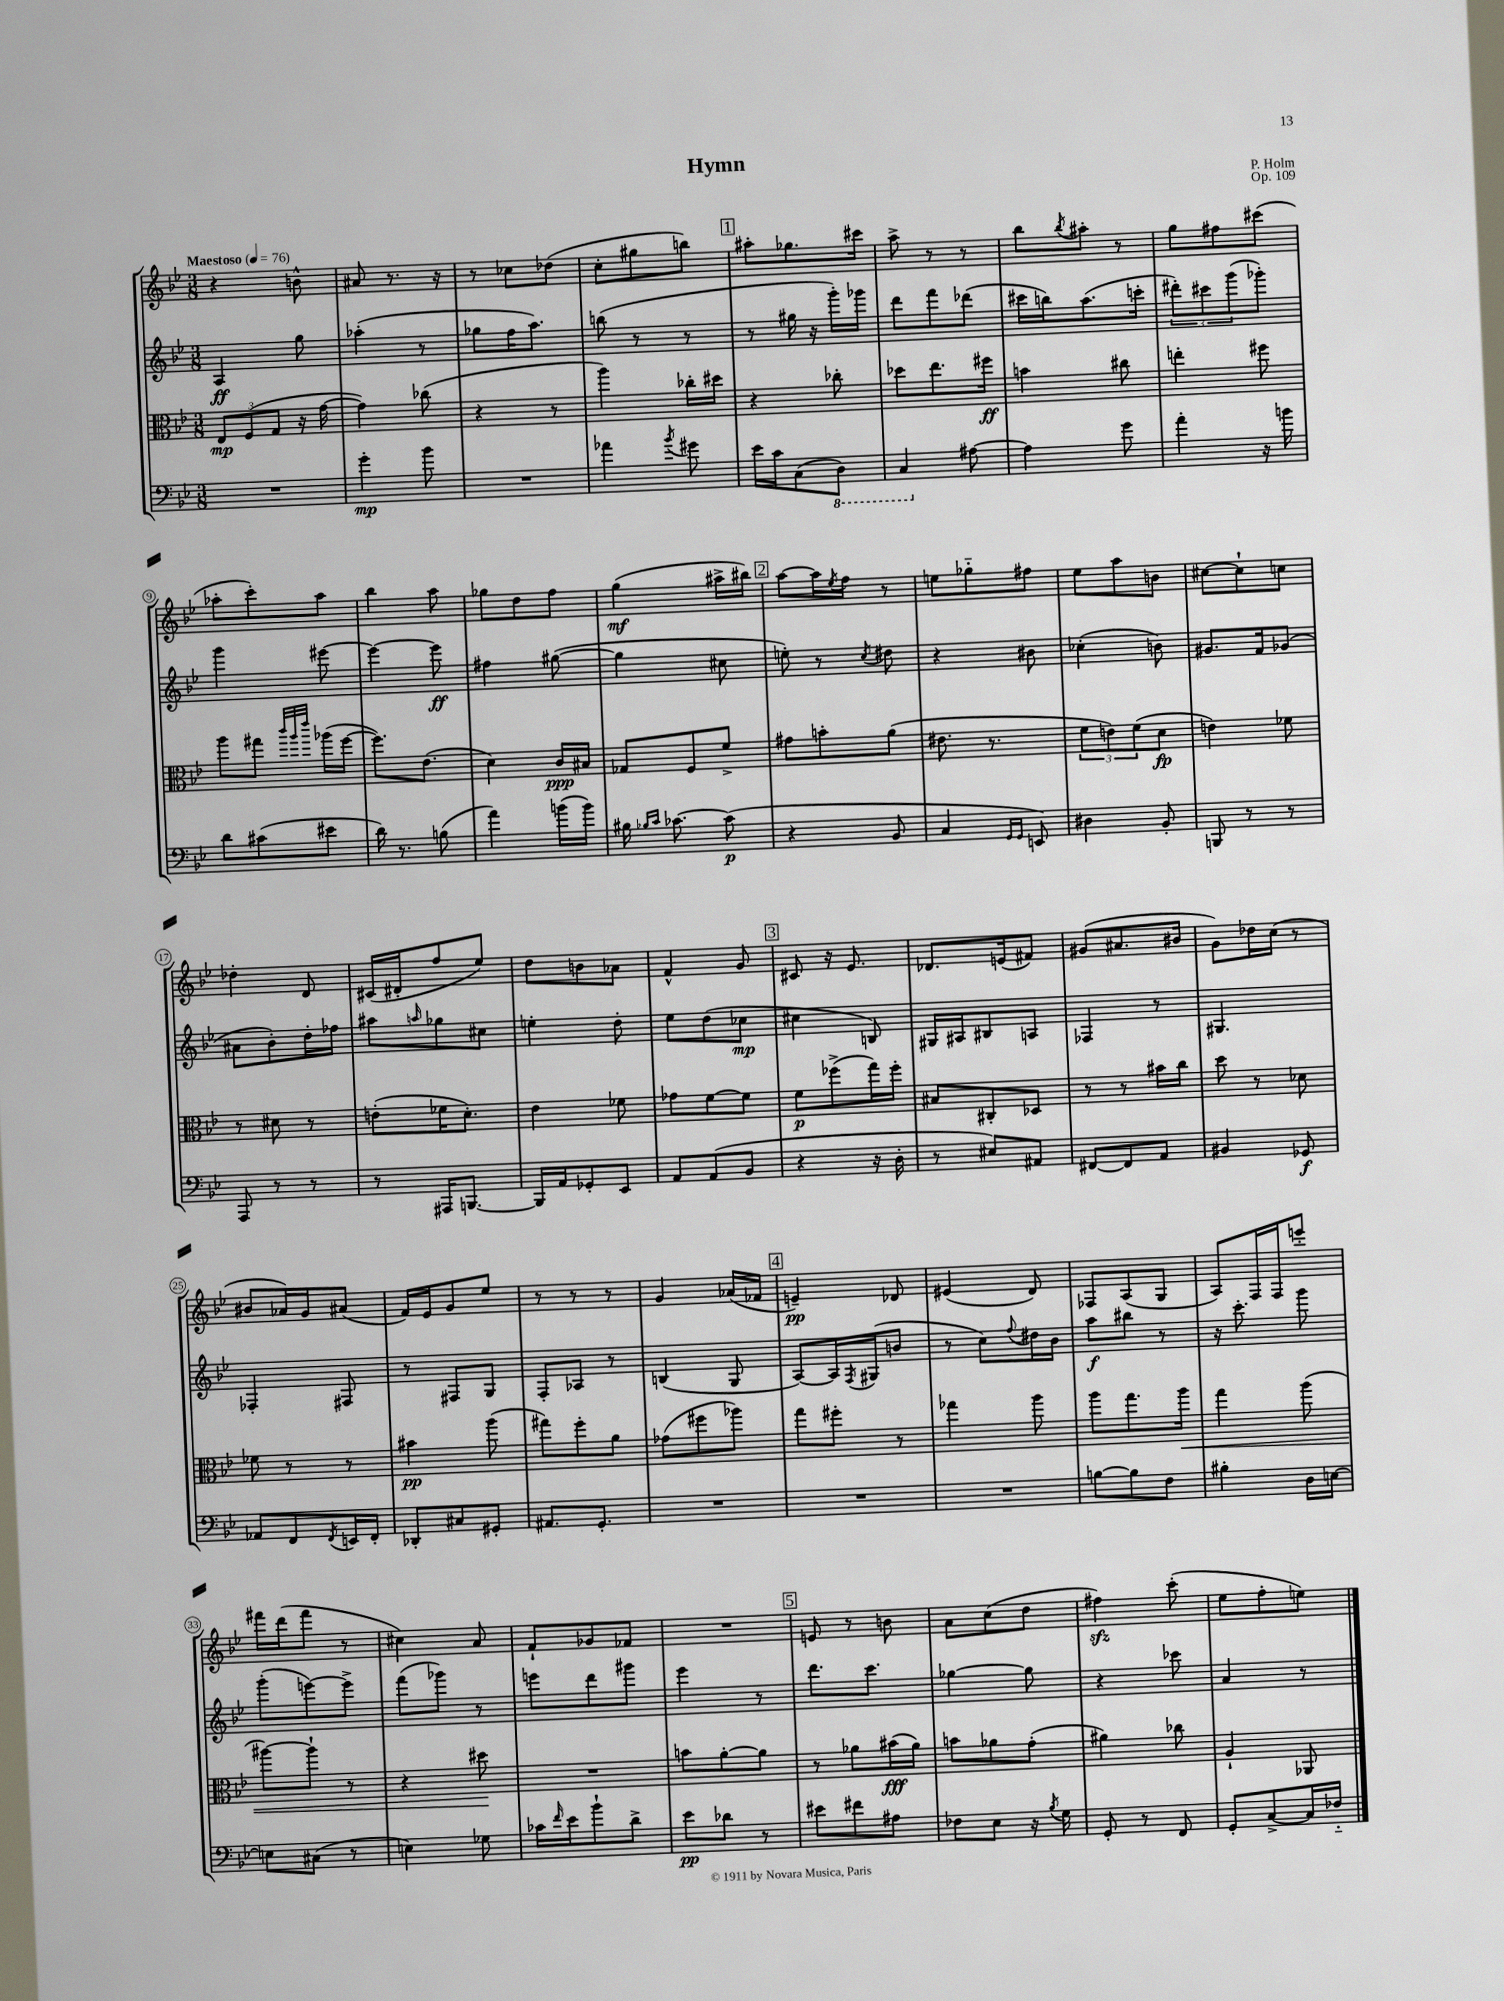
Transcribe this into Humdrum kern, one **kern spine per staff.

**kern	**dynam	**kern	**dynam	**kern	**dynam	**kern	**dynam
*part4	*part4	*part3	*part3	*part2	*part2	*part1	*part1
*staff4	*staff4	*staff3	*staff3	*staff2	*staff2	*staff1	*staff1
*clefF4	*	*clefC3	*	*clefG2	*	*clefG2	*
*k[b-e-]	*	*k[b-e-]	*	*k[b-e-]	*	*k[b-e-]	*
*M3/8	*	*M3/8	*	*M3/8	*	*M3/8	*
*MM76	*	*MM76	*	*MM76	*	*MM76	*
=1	=1	=1	=1	=1	=1	=1	=1
!	!	!	!	!	!	!LO:TX:a:B:t=Maestoso	!
4.r	.	12E-/L	mp	4A/	ff	4r	.
.	.	(12F/	.	.	.	.	.
.	.	12G/J	.	.	.	.	.
.	.	16r	.	8gg\	.	8bn^^\	.
.	.	[16g\	.	.	.	.	.
=2	=2	=2	=2	=2	=2	=2	=2
4g'\	mp	4g\])	.	(4aa-X'\	.	8a#X/	.
.	.	.	.	.	.	8.r	.
8b-\	.	(8cc-X\	.	8r	.	.	.
.	.	.	.	.	.	16r	.
=3	=3	=3	=3	=3	=3	=3	=3
4.r	.	4r	.	8gg-X\L	.	8r	.
.	.	.	.	16ff\K	.	8cc-X\L	.
.	.	.	.	8.aa\J)	.	.	.
.	.	8r	.	.	.	(8dd-X\J	.
=4	=4	=4	=4	=4	=4	=4	=4
4a-X\	.	4aa\)	.	(8bbn\	.	8cc'\L	.
.	.	.	.	8r	.	8gg#X\	.
8qb-/	.	.	.	.	.	.	.
8g#X\	.	16cc-X'\LL	.	8r	.	8bbn\J)	.
.	.	16dd#X\JJ	.	.	.	.	.
!!LO:REH:place=s1:t=1
=5	=5	=5	=5	=5	=5	=5	=5
16e-\LL	.	4r	.	8r	.	8aa#X'\L	.
16c\J	.	.	.	.	.	.	.
(8C\	.	.	.	16gg#X\	.	8.gg-X\	.
.	.	.	.	16r	.	.	.
*8ba	*	*	*	*	*	*	*
8DD\J)	.	8cc-X'\	.	16ggg'\LL)	.	.	.
.	.	.	.	16ggg-X\JJ	.	16ccc#X\Jk	.
=6	=6	=6	=6	=6	=6	=6	=6
4CC/	.	8dd-X\L	.	8ddd\L	.	8aa^\	.
.	.	8.ee-\	.	8fff\	.	8r	.
*X8ba	*	*	*	*	*	*	*
[8A#X\	.	.	.	(8ddd-X\J	.	8r	.
.	.	16ff#X\Jk	ff	.	.	.	.
=7	=7	=7	=7	=7	=7	=7	=7
4A#\]	.	4bn\	.	16ccc#X\LL	.	8bb-\L	.
.	.	.	.	16bbn\J)	.	.	.
.	.	.	.	.	.	8qbb-/	.
.	.	.	.	(8.aa\	.	8aa#X'\J	.
8g\	.	8cc#X\	.	.	.	8r	.
.	.	.	.	16cccn'\Jk	.	.	.
=8	=8	=8	=8	=8	=8	=8	=8
4a'\	.	4een'\	.	12ddd#X'\L)	.	8gg\L	.
.	.	.	.	12ccc#X\	.	.	.
.	.	.	.	.	.	8ff#X\	.
.	.	.	.	(12ggg\	.	.	.
16r	.	8ff#X\	.	8ggg-X'\J)	.	(8ccc#X\J	.
16bn\	.	.	.	.	.	.	.
!!LO:LB:g=z
=9	=9	=9	=9	=9	=9	=9	=9
8d\L	.	8aa\L	.	4ggg\	.	8aa-X'\L	.
(8c#X\	.	8gg#X\J	.	.	.	8ccc'\)	.
.	.	32qqccc/LLL	.	.	.	.	.
.	.	32qqaa/	.	.	.	.	.
.	.	32qqeee-/JJJ	.	.	.	.	.
8e#X\J	.	(16aa-X\LL	.	[8eee#X\	.	8aa-\J	.
.	.	[16ff\JJ	.	.	.	.	.
=10	=10	=10	=10	=10	=10	=10	=10
16d\)	.	8.ff\L])	.	4eee#\_	.	4bb-\	.
8.r	.	.	.	.	.	.	.
.	.	(8.e-\J	.	.	.	.	.
(8Bn\	.	.	.	8eee#\]	ff	8aa\	.
=11	=11	=11	=11	=11	=11	=11	=11
4a\)	.	4d\)	.	4ff#X\	.	8gg-X\L	.
.	.	.	.	.	.	8dd\	.
(16bn\LL	.	16c/LL	ppp	([8gg#X\	.	8ff\J	.
16b\JJ)	.	16B#X/JJ	.	.	.	.	.
=12	=12	=12	=12	=12	=12	=12	=12
16B#X\	.	8G-X/L	.	4gg#\]	.	(4gg\	mf
16qqB-X/LL	.	.	.	.	.	.	.
16qqc/JJ	.	.	.	.	.	.	.
[8.c-X\	.	.	.	.	.	.	.
.	.	8F/	.	.	.	.	.
(8c-\]	p	8f^/J	.	8cc#X\	.	16aa#X^\LL	.
.	.	.	.	.	.	16bb#X\JJ)	.
!!LO:REH:place=s1:t=2
=13	=13	=13	=13	=13	=13	=13	=13
4r	.	8g#X\L	.	8een'\)	.	[8aa\L	.
.	.	8bn'\	.	8r	.	16aa\L]	.
.	.	.	.	.	.	8qee-/	.
.	.	.	.	.	.	16ff\JJ	.
.	.	.	.	8qcc/	.	.	.
8BB-/	.	(8a\J	.	8dd#X\	.	8r	.
=14	=14	=14	=14	=14	=14	=14	=14
4C/	.	8.e#X\	.	4r	.	8een\L	.
.	.	.	.	.	.	8gg-X\	.
.	.	8.r	.	.	.	.	.
16qqGG/LL	.	.	.	.	.	.	.
16qqGG/JJ	.	.	.	.	.	.	.
8EEn/)	.	.	.	8b#X\	.	8ff#X\J	.
=15	=15	=15	=15	=15	=15	=15	=15
4D#X\	.	12f\L	.	(4cc-X'\	.	8ee-\L	.
.	.	12en\)	.	.	.	.	.
.	.	.	.	.	.	8aa\	.
.	.	(12f\	.	.	.	.	.
8BB-'/	.	8d\J	fp	8bn\)	.	8bn\J	.
=16	=16	=16	=16	=16	=16	=16	=16
8BBBn/	.	4en\)	.	8.g#X/L	.	[8cc#X\L	.
8r	.	.	.	.	.	8cc#`\]	.
.	.	.	.	16f/k	.	.	.
8r	.	8f-X\	.	(8g-X/J	.	8ccn\J	.
!!LO:LB:g=z
=17	=17	=17	=17	=17	=17	=17	=17
8AAA/	.	8r	.	8a#X\L	.	4dd-X'\	.
8r	.	8d#X\	.	8b-'\)	.	.	.
8r	.	8r	.	16dd'\L	.	8d/	.
.	.	.	.	16ff-X\JJ	.	.	.
=18	=18	=18	=18	=18	=18	=18	=18
8r	.	(8en'\L	.	8aa#X\L	.	(16c#X/LL	.
.	.	.	.	.	.	16d#X'/J	.
.	.	.	.	16qqaan/	.	.	.
16AAA#X/KL	.	16f-X\K	.	8gg-X\	.	8ff/	.
[8.BBBn/J	.	8.d'\J)	.	.	.	.	.
.	.	.	.	8cc#X\J	.	8ee-/J)	.
=19	=19	=19	=19	=19	=19	=19	=19
16BBB/LL]	.	4e-\	.	4een'\	.	8dd\L	.
16AA/J	.	.	.	.	.	.	.
8GG-X'/	.	.	.	.	.	8bn\	.
8EE-/J	.	8f-X\	.	8dd'\	.	8a-X\J	.
=20	=20	=20	=20	=20	=20	=20	=20
8AA/L	.	8g-X\L	.	8ee-\L	.	4f^^/	.
(8AA/	.	[8f\	.	(8dd\	.	.	.
8BB-/J	.	8f\J]	.	8cc-X\J	mp	8g/	.
!!LO:REH:place=s1:t=3
=21	=21	=21	=21	=21	=21	=21	=21
4r	.	8f\L	p	4cc#X\	.	8c#X/	.
.	.	(8ff-X^\	.	.	.	16r	.
.	.	.	.	.	.	8.e-/	.
16r	.	16gg\L)	.	8Bn/)	.	.	.
16D'\	.	16ff-'\JJ	.	.	.	.	.
=22	=22	=22	=22	=22	=22	=22	=22
8r	.	8B#X/L	.	16G#X/LL	.	8.d-X/L	.
.	.	.	.	16A#X/J	.	.	.
8E#X/L)	.	8C#X'/	.	8B#X/	.	.	.
.	.	.	.	.	.	(16en/k	.
8AA#X/J	.	8D-X/J	.	8An/J	.	8f#X/J)	.
=23	=23	=23	=23	=23	=23	=23	=23
[8FF#X/L	.	8r	.	4F-X/	.	(8g#X/L	.
8FF#/]	.	8r	.	.	.	8.a#X/	.
8AA/J	.	16b#X\LL	.	8r	.	.	.
.	.	16cc\JJ	.	.	.	16b#X/Jk	.
=24	=24	=24	=24	=24	=24	=24	=24
4BB#X/	.	8dd\	.	4.G#X/	.	8g\L)	.
.	.	8r	.	.	.	16dd-X\L	.
.	.	.	.	.	.	(16cc\JJ	.
8GG-X/	f	8d-X\	.	.	.	8r	.
!!LO:LB:g=z
=25	=25	=25	=25	=25	=25	=25	=25
8AA-X/L	.	8f-X\	.	4F-X'/	.	8b#X/L	.
8FF/	.	8r	.	.	.	16a-X/L)	.
.	.	.	.	.	.	16g/J	.
8qFF/	.	.	.	.	.	.	.
16EEn/L	.	8r	.	8F#X/	.	(8a#X/J	.
16FF'/JJ	.	.	.	.	.	.	.
=26	=26	=26	=26	=26	=26	=26	=26
8DD-X'/L	.	4b#X\	pp	8r	.	16f/LL)	.
.	.	.	.	.	.	16e-/J	.
8C#X/	.	.	.	8F#X/L	.	8g/	.
8GG#X'/J	.	(8aa\	.	8G/J	.	8ee-/J	.
=27	=27	=27	=27	=27	=27	=27	=27
8.AA#X/L	.	8gg#X\L)	.	8F'/L	.	8r	.
.	.	8ff'\	.	8A-X/J	.	8r	.
8.GG'/J	.	.	.	.	.	.	.
.	.	8a\J	.	8r	.	8r	.
=28	=28	=28	=28	=28	=28	=28	=28
4.r	.	(8g-X\L	.	(4Bn/	.	4g/	.
.	.	8ff#X\	.	.	.	.	.
.	.	8aa-X\J)	.	8G/	.	(16a-X/LL	.
.	.	.	.	.	.	16f-X/JJ	.
!!LO:REH:place=s1:t=4
=29	=29	=29	=29	=29	=29	=29	=29
4.r	.	8gg\L	.	[8A/L)	.	4en~/)	pp
.	.	8ff#X'\J	.	16A/L]	.	.	.
.	.	.	.	8qF/	.	.	.
.	.	.	.	(16G#X/J	.	.	.
.	.	8r	.	8bn/J	.	8d-X/	.
=30	=30	=30	=30	=30	=30	=30	=30
4.r	.	4gg-X\	.	8r	.	(4e#X/	.
.	.	.	.	8cc\L)	.	.	.
.	.	.	.	8qqff/	.	.	.
.	.	8aa\	.	16dd#X\L	.	8d/)	.
.	.	.	.	16b-\JJ	.	.	.
=31	=31	=31	=31	=31	=31	=31	=31
[8Bn\L	.	8aa\L	.	8aa\L	f	8F-X/L	.
8B\]	.	8.gg\	.	8bb#X\J	.	(8A/	.
8F\J	.	.	.	8r	.	8G/J	.
!	!	!	!LO:HP:b	!	!	!	!
.	.	16aa\Jk	<	.	.	.	.
=32	=32	=32	=32	=32	=32	=32	=32
4B#X'\	.	4gg\	.	16r	.	8A/L)	.
.	.	.	.	8.ccc'\	.	.	.
.	.	.	.	.	.	16F/L	.
.	.	.	.	.	.	16F/J	.
16D\LL	.	(8aa\	.	8ggg\	.	8eeen'/J	.
[16En\JJ	.	.	.	.	.	.	.
!!LO:LB:g=z
=33	=33	=33	=33	=33	=33	=33	=33
8En\L]	.	[8aa#X\L)	.	(8ggg'\L	.	16fff#X\LL	.
.	.	.	.	.	.	(16ddd\J	.
(8C#X\J	.	8aa#`\J]	.	[8eeen\)	.	8fff#\J	.
8r	.	8r	.	8eee^\J]	.	8r	.
=34	=34	=34	=34	=34	=34	=34	=34
4En\)	.	4r	.	(8fff\L	.	4cc#X\)	.
.	.	.	.	8ggg-X\J)	.	.	.
8G-X\	.	8dd#X\	.	8r	.	8a/	.
.	.	.	[	.	.	.	.
=35	=35	=35	=35	=35	=35	=35	=35
16c-X\LL	.	4.r	.	8eeen\L	.	8f`/L	.
16qqf/	.	.	.	.	.	.	.
16e-\J	.	.	.	.	.	.	.
8b-`\	.	.	.	8ddd\	.	8g-X/	.
8d^\J	.	.	.	8ggg#X\J	.	8f-X/J	.
=36	=36	=36	=36	=36	=36	=36	=36
8e-\L	pp	8bn\L	.	4eee-\	.	4.r	.
8d-X\J	.	[8a'\	.	.	.	.	.
8r	.	8a\J]	.	8r	.	.	.
!!LO:REH:place=s1:t=5
=37	=37	=37	=37	=37	=37	=37	=37
8e#X\L	.	8r	.	8.ddd\L	.	8en/	.
8f#X\	.	8a-X\L	.	.	.	8r	.
.	.	.	.	8.ccc\J	.	.	.
8A#X\J	.	(16b#X\L	fff	.	.	8bn\	.
.	.	16a-\JJ)	.	.	.	.	.
=38	=38	=38	=38	=38	=38	=38	=38
8F-X\L	.	8bn\L	.	[4gg-X\	.	8a\L	.
8E-\J	.	8a-X\	.	.	.	(8cc\	.
16r	.	(8g'\J	.	8gg-\]	.	8dd\J	.
8qB-/	.	.	.	.	.	.	.
16G\	.	.	.	.	.	.	.
=39	=39	=39	=39	=39	=39	=39	=39
8GG'/	.	4a#X\)	.	4r	.	4ff#Xzz\)	.
8r	.	.	.	.	.	.	.
8FF/	.	8cc-X\	.	8ccc-X\	.	(8ccc'\	.
=40	=40	=40	=40	=40	=40	=40	=40
8GG'/L	.	4A`/	.	4a/	.	8ee-\L	.
[8C^/	.	.	.	.	.	8ff'\	.
16C/L]	.	8AA-X/	.	8r	.	8een\J)	.
16F-X/JJ	.	.	.	.	.	.	.
==	==	==	==	==	==	==	==
*-	*-	*-	*-	*-	*-	*-	*-
